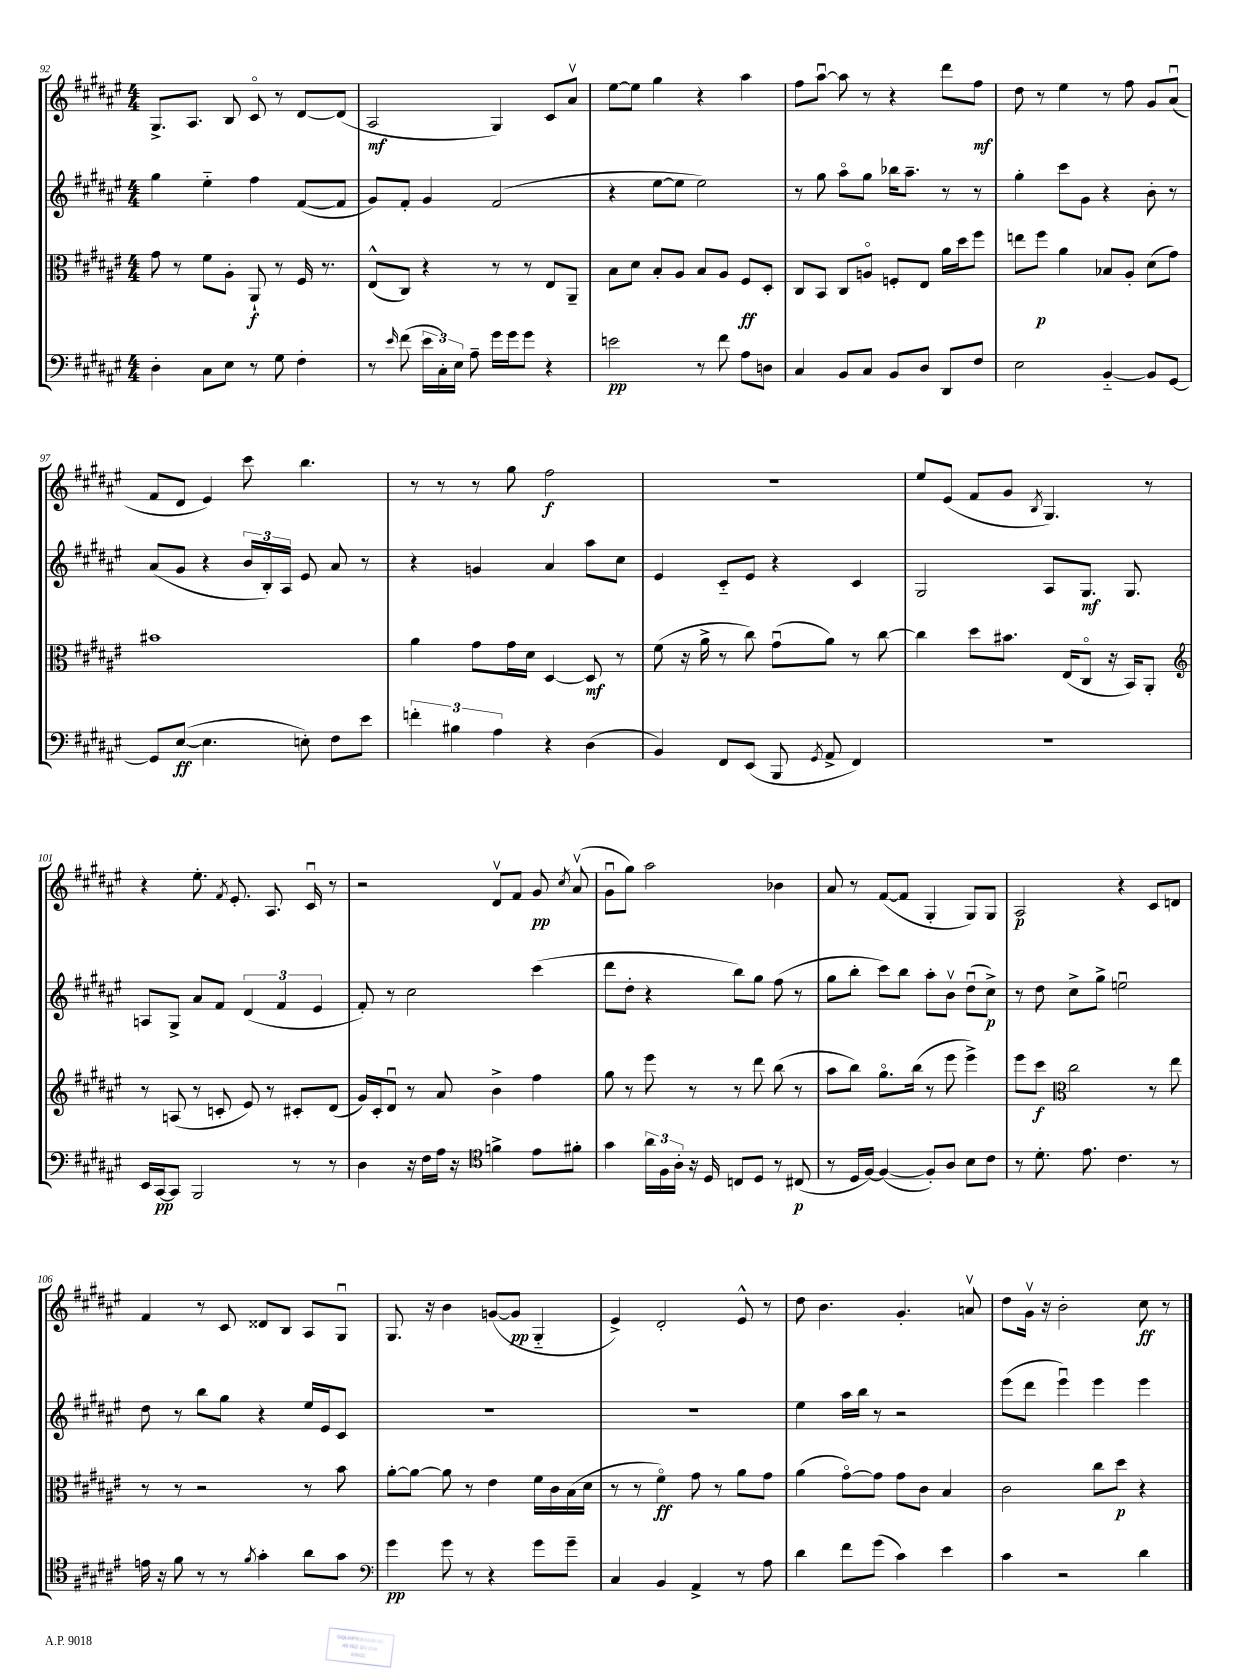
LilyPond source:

<<
\new StaffGroup <<
\new Staff = "s0" {
    \clef treble \key fis \major \numericTimeSignature \time 4/4
    \autoBeamOff gis8.[-> ais8.] b8 cis'8\flageolet r8 dis'8[~ dis'8]( |
    ais2\mf gis4) cis'8[ ais'8]\upbow |
    eis''8[~ eis''8] gis''4 r4 ais''4 |
    fis''8[ ais''8]~\downbow ais''8 r8 r4 dis'''8[ fis''8]\mf |
    dis''8 r8 eis''4 r8 fis''8 gis'8[ ais'8]\downbow( |
    fis'8[ dis'8] eis'4) cis'''8 b''4. |
    r8 r8 r8 gis''8 fis''2\f |
    R1 |
    eis''8[ eis'8]( fis'8[ gis'8] \acciaccatura { b8 } gis4.) r8 |
    r4 eis''8.-. \acciaccatura { fis'8 } eis'8.-. ais8. cis'16\downbow r8 |
    r2 dis'8[\upbow fis'8] gis'8\pp \acciaccatura { cis''8 } ais'8\upbow( |
    gis'8[\downbow gis''8]) ais''2 bes'4 |
    ais'8 r8 fis'8[~( fis'8] gis4-. gis8[) gis8] |
    ais2\p r4 cis'8[ d'8] |
    fis'4 r8 cis'8 disis'8[ b8] ais8[ gis8]\downbow |
    gis8. r16 b'4 g'8[~( g'8]\pp gis4-_ |
    eis'4->) dis'2-. eis'8-^ r8 |
    dis''8 b'4. gis'4.-. a'8\upbow |
    dis''8[ gis'16]\upbow r16 b'2-. cis''8\ff r8 \bar "|." |
}
\new Staff = "s1" {
    \clef treble \key fis \major \numericTimeSignature \time 4/4
    \autoBeamOff gis''4 eis''4-_ fis''4 fis'8[~( fis'8] |
    gis'8[) fis'8]-. gis'4 fis'2( |
    r4 eis''8[~ eis''8] eis''2) |
    r8 gis''8 ais''8[\flageolet gis''8] bes''16[ ais''8.]-- r8 r8 |
    gis''4-. cis'''8[ gis'8] r4 b'8-. r8 |
    ais'8[( gis'8] r4 \tuplet 3/2 { b'16[ b16-.) ais16] } eis'8 ais'8 r8 |
    r4 g'4 ais'4 ais''8[ cis''8] |
    eis'4 cis'8[-_ eis'8] r4 cis'4 |
    gis2 ais8[ gis8.]\mf gis8. |
    a8[ gis8]-> ais'8[ fis'8] \tuplet 3/2 { dis'4( fis'4 eis'4 } |
    fis'8-.) r8 cis''2 cis'''4( |
    dis'''8[ dis''8]-. r4 b''8[) gis''8] fis''8( r8 |
    gis''8[ b''8]-. cis'''8[) b''8] ais''8[-. b'8]\upbow dis''8[\downbow( cis''8]->\p) |
    r8 dis''8 cis''8[-> gis''8]-> e''2\downbow |
    dis''8 r8 b''8[ gis''8] r4 eis''16[ eis'16 cis'8] |
    R1 |
    R1 |
    eis''4 ais''16[ b''16] r8 r2 |
    eis'''8[( dis'''8] eis'''4\downbow) eis'''4 eis'''4 \bar "|." |
}
\new Staff = "s2" {
    \clef alto \key fis \major \numericTimeSignature \time 4/4
    \autoBeamOff gis'8 r8 fis'8[ ais8]-. ais,8-!\f r8 fis16 r8. |
    eis8[-^( cis8]) r4 r8 r8 eis8[ ais,8]-- |
    b8[ dis'8] b8[-. ais8] b8[ ais8] fis8[\ff dis8]-. |
    cis8[ b,8] cis8[ a8]\flageolet f8[-. eis8] ais'16[ dis''16 fis''8] |
    e''8[ fis''8]\p ais'4 bes8[ ais8]-. dis'8[( gis'8]) |
    bis'1 |
    ais'4 gis'8[ gis'16 dis'16] dis4~ dis8\mf r8 |
    fis'8( r16 ais'16-> r8 cis''8) gis'8[\downbow( ais'8]) r8 cis''8~ |
    cis''4 dis''8[ bis'8.] eis16[( cis8]\flageolet r16 b,16[) ais,8]-. |
    \clef treble r8 a8( r8 c'8-. eis'8) r8 cis'8[-. dis'8]( |
    gis'16[) cis'16-. dis'8]\downbow r8 ais'8 b'4-> fis''4 |
    gis''8 r8 eis'''8 r8 r8 dis'''8 b''8( r8 |
    ais''8[ b''8]) gis''8.[\flageolet b''16]( r8 eis'''8 eis'''4->) |
    eis'''8[ cis'''8]\f \clef alto cis''2 r8 eis''8 |
    r8 r8 r2 r8 b'8 |
    ais'8[~-. ais'8]~ ais'8 r8 eis'4 fis'16[ cis'16 b16( dis'16] |
    r8 r8 fis'4\flageolet\ff) gis'8 r8 ais'8[ gis'8] |
    ais'4( gis'8[~\flageolet) gis'8] gis'8[ cis'8] b4 |
    cis'2 cis''8[ dis''8]\p r4 \bar "|." |
}
\new Staff = "s3" {
    \clef bass \key fis \major \numericTimeSignature \time 4/4
    \autoBeamOff dis4-. cis8[ eis8] r8 gis8 fis4-. |
    r8 \grace { eis'16 } fis'8( \tuplet 3/2 { eis'16[ cis16-.) eis16] } ais8-- gis'16[ gis'16 gis'8] r4 |
    e'2\pp r8 fis'8 ais8[ d8] |
    cis4 b,8[ cis8] b,8[ dis8] dis,8[ fis8] |
    eis2 b,4~-_ b,8[ gis,8]~ |
    gis,8[ eis8]~\ff( eis4. e8-.) fis8[ eis'8] |
    \tuplet 3/2 { f'4-. bis4 ais4 } r4 dis4( |
    b,4) fis,8[ eis,8]( b,,8 \acciaccatura { gis,8 } ais,8-> fis,4) |
    r1 |
    eis,16[ cis,16~\pp cis,8] b,,2 r8 r8 |
    dis4 r16 fis16[ ais16] r16 \clef tenor f'4-> eis'8[ fis'8]-. |
    gis'4 \tuplet 3/2 { ais'16[ fis16 ais16]-. } r16 dis16 c8[ dis8] r8 cis8\p( |
    r8 dis16[ fis16]~) fis4~( fis8[-.) ais8] b8[ cis'8] |
    r8 dis'8.-. eis'8. cis'4. r8 |
    e'16 r16 fis'8 r8 r8 \acciaccatura { fis'8 } gis'4-. ais'8[ gis'8] |
    \clef bass gis'4\pp gis'8 r8 r4 gis'8[ gis'8]-- |
    cis4 b,4 ais,4-> r8 ais8 |
    dis'4 fis'8[ gis'8]( cis'4) eis'4 |
    cis'4 r2 dis'4 \bar "|." |
}
>>
>>
\layout { \context { \Score currentBarNumber = #92 } }
